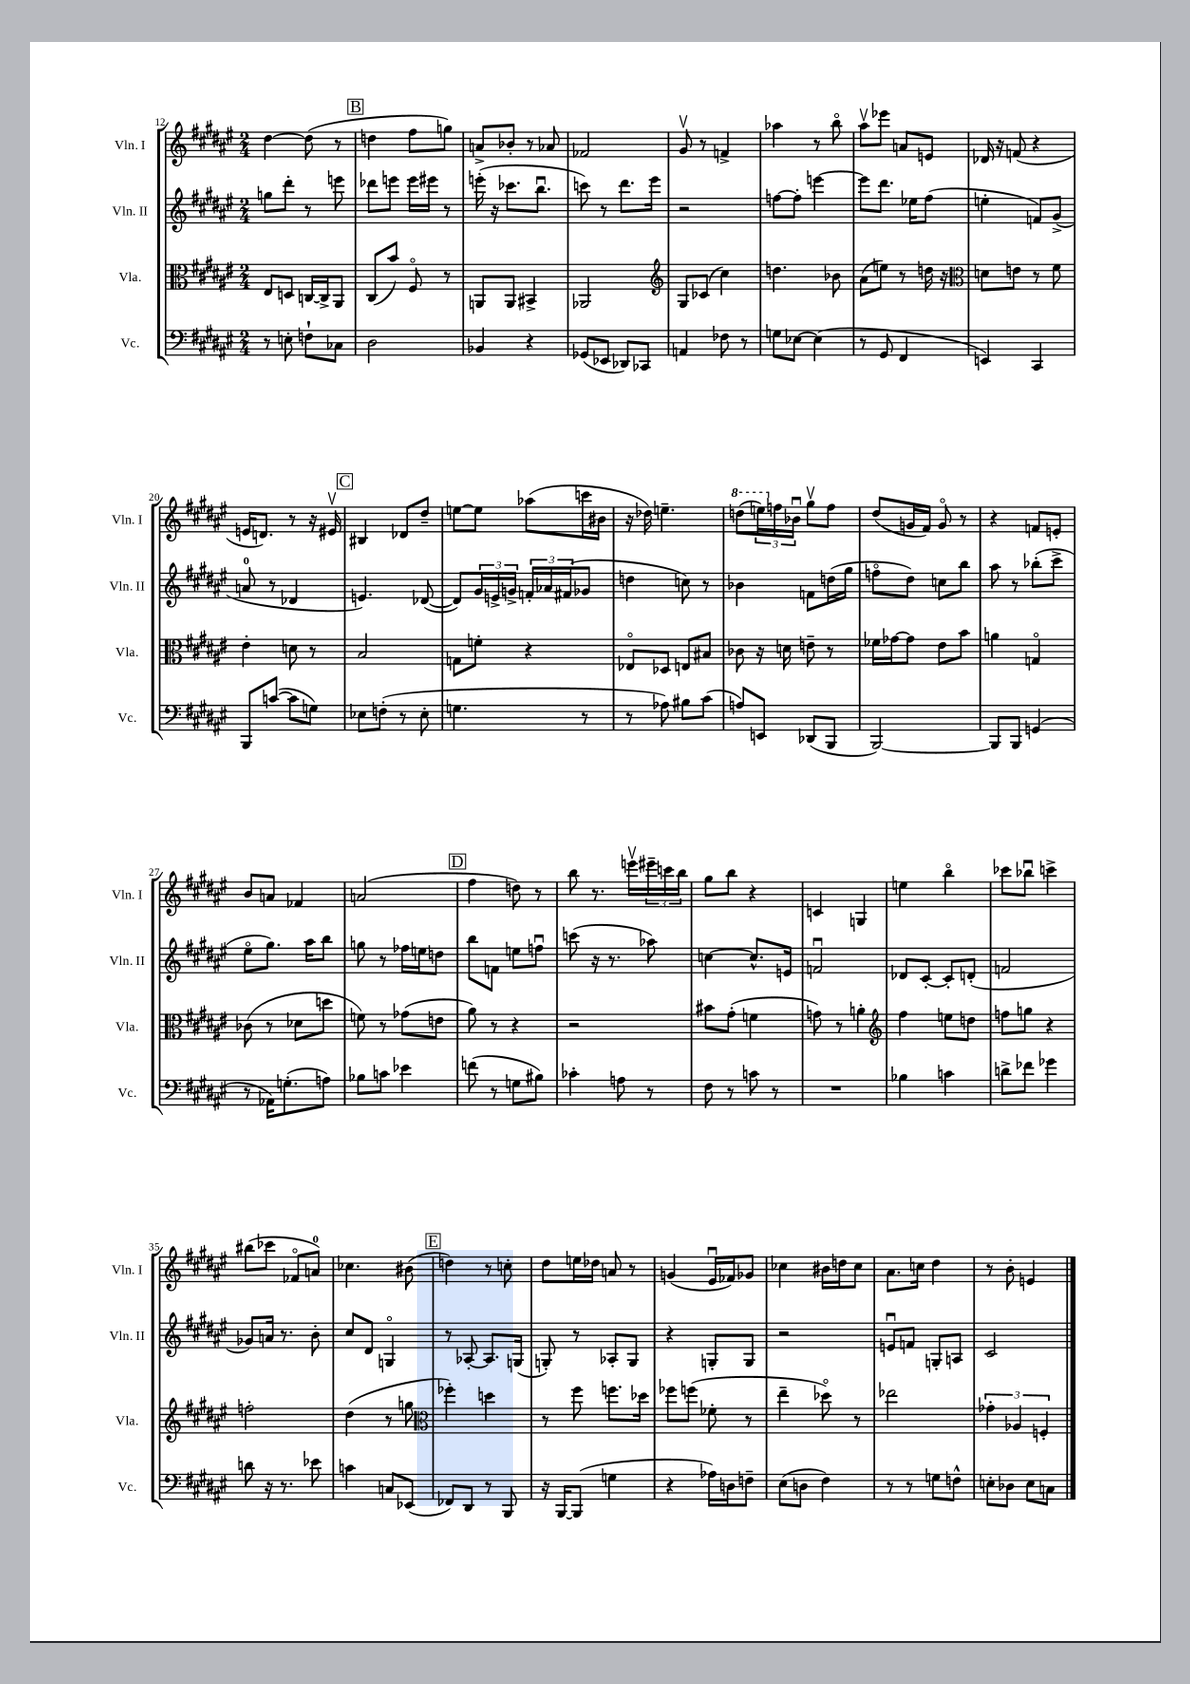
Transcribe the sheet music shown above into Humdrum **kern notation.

**kern	**kern	**kern	**kern
*staff4	*staff3	*staff2	*staff1
*clefF4	*clefC3	*clefG2	*clefG2
*k[f#c#g#d#a#e#]	*k[f#c#g#d#a#e#]	*k[f#c#g#d#a#e#]	*k[f#c#g#d#a#e#]
*M2/4	*M2/4	*M2/4	*M2/4
8r	8E#/L	8gg\L	[4dd#\
8E'\	8D/J	8ddd#'\J	.
8F`\L	[16C/LL	8r	(8dd#\]
.	16C^/]J	.	.
8C-\J	8AA#/J	8eee\	8r
=	=	=	=
2D#\	(8C#/L	8ddd-\L	4dd\
.	8b/J)	8eee\J	.
.	8F#o/	16eee\LL	8ff#\L
.	.	16eee#\JJ	.
.	8r	8r	8gg\J)
=	=	=	=
4BB-/	8AA/L	(16eee'\	8a^/L
.	.	16r	.
.	8AA/J	8.ccc-\L	8b-'/J
4r	4BB#^/	.	8r
.	.	8.bbu\J	.
.	.	.	8a-/
=	=	=	=
(8GG-/L	2AA-/	8ccc\)	2f-/
8EE-/J	.	8r	.
8DD-/L)	.	8.ddd#\L	.
8CC-/J	.	.	.
.	.	16eee#\Jk	.
=	=	=	=
*	*clefG2	*	*
4AA/	8G#/L	2r	8g#v/
.	(8c-/J	.	8r
8F-\	4cc#\)	.	4f^/
8r	.	.	.
=	=	=	=
8G\L	4.dd\	[8ff\L	4aa-\
[8E-\J	.	8ff'\]J	.
(4E-\]	.	[4eee\	8r
.	8b-\	.	8bbo\
=	=	=	=
8r	(8a#\L	8eee\]L	8aa#v\L
8GG#/	8ee\J)	8.ddd#\J	8eee-\J
4FF#/	8r	.	8a/L
.	.	16ee-\LK	.
.	16dd\	(8ff#\J	8e/J
.	16r	.	.
=	=	=	=
*	*clefC3	*	*
4EE/)	8d\L	4ee'\	16d-/
.	.	.	16r
.	8e\J	.	(8f/
4CC#/	8r	8f/L)	4r
.	8f#\	(8g#^/J	.
=	=	=	=
8BBB/L	4e#'\	8a/	16e/LK
.	.	.	8.d/J)
([8c/J	.	8r	.
8c\]L	8d\	4d-/	8r
8G\J)	8r	.	16r
.	.	.	16e#v/
=	=	=	=
8E-\L	2B/	4.e/)	4B#/
(8F'\J	.	.	.
8r	.	.	8d-/L
8E-'\	.	([8d-/	8dd#~/J
=	=	=	=
4.G\	8G\L	8d-/]L)	[8ee\L
.	8f'\J	24g#/L	8ee\]J
.	.	24e^/	.
.	.	24g^/JJ	.
.	4r	24f'/LL	(8aa-\L
.	.	24a-/	.
.	.	(24f#/J	.
8r	.	8g-/J	16ccc\L
.	.	.	16b#\JJ
=	=	=	=
8r	8E-o/L	4dd\	16r
.	.	.	16dd-\)
8A-\)	8D-/J	.	4.ee~\
8B#\L	8E/L	8cc\)	.
(8c#\J	8B#/J	8r	.
=	=	=	=
8A/L)	8c-\	4b-\	(8ddd\L
8EE/J	16r	.	24eee\L)
.	.	.	24ff\
.	16d\	.	.
.	.	.	24b-u\JJ
(8DD-/L	8e~\	8f\L	8gg#v\L
8BBB/J	8r	(16dd\L	8ff\J
.	.	16gg#\JJ	.
=	=	=	=
[2BBB/)	16f-\LL	8ffo\L	(8dd#/L
.	[16g-\J	.	.
.	8g-\]J	8dd#\J)	16g/L
.	.	.	16f#/JJ)
.	8e#\L	8cc\L	8go/
.	8b\J	8bb\J	8r
=	=	=	=
8BBB/]L	4a\	8aa#\	4r
8BBB/J	.	8r	.
(4GG/	4Go/	(8bb-'\L	8f/L
.	.	8ccc#^\J	8e'/J
=	=	=	=
8r	(8c-\	8ee#o\L	8b/L
16AA-\LK)	8r	8.gg#\J)	8a/J
(8.G'\	.	.	.
.	8d-\L	.	4f-/
.	.	16aa#\LK	.
8A\J)	8dd\J	8bb\J	.
=	=	=	=
8B-\L	8f\)	8gg\	(2a/
8c\J	8r	8r	.
4e-\	(8g-\L	16ff-\LL	.
.	.	16ee\J	.
.	8e\J	8dd\J	.
=	=	=	=
(8f\	8a#\)	8bb\L	4ff#\
8r	8r	8f\J	.
8G\L	4r	8ee\L	8dd\)
8B#\J)	.	8ffu\J	8r
=	=	=	=
4c-'\	2r	(8ccc\	8bb\
.	.	16r	8.r
.	.	8.r	.
8A\	.	.	.
.	.	.	16eeev\LL
8r	.	8aa-\)	24eee#~\
.	.	.	24ccc\
.	.	.	24bb\JJ
=	=	=	=
8F#\	8b#\L	[4cc\	8gg#\L
8r	(8g#'\J	.	8bb\J
8c\	4f\	8.cc^^/]L	4r
8r	.	.	.
.	.	16e/Jk	.
=	=	=	=
2r	8g\)	2fu/	4c/
.	8r	.	.
.	4a'\	.	4G/
=	=	=	=
*	*clefG2	*	*
4B-\	4ff#\	8d-/L	4ee\
.	.	[8c#'/J	.
4c\	8ee\L	8c#'/]L	4bbo\
.	8dd\J	(8d'/J	.
=	=	=	=
8d^\L	8ff\L	2f/	8ccc-\L
8f-\J	8gg\J	.	8bb-u\J
4g-\	4r	.	4ccc^\
=	=	=	=
8d\	2ff'\	8g-/L)	(8bb#\L
16r	.	16a/Jk	8ccc-\J
8.r	.	8.r	.
.	.	.	8f-o/L
8e-\	.	8b'\	8a/J)
=	=	=	=
4c\	(4dd#\	8cc#/L	4.cc-\
.	.	8d#/J	.
8C/L	8r	4Go/	.
(8EE-/J	8gg\	.	(8b#\
=	=	=	=
*	*clefC3	*	*
8FF-/L)	4ff-'\)	8r	4dd\)
8DD#/J	.	[8A-'/	.
8r	4dd\	8.A-/]L	8r
8BBB/	.	.	8cc'\
.	.	(16G/Jk	.
=	=	=	=
16r	8r	8G'/)	8dd#\L
[16BBB/LK	.	.	.
(8BBB/]J	8ff#\	8r	16ee\L
.	.	.	16dd-\JJ
4G\	8.ff\L	8A-'/L	8a/
.	.	8G/J	8r
.	16dd-\Jk	.	.
=	=	=	=
4r	8ff-\L	4r	(4g/
.	(8ff\J	.	.
16A-\LL)	8f-'\	8G'/L	16e#u/LL
16D\J	.	.	16f-/J)
8F~\J	8r	8G/J	8g-/J
=	=	=	=
(8E#\L	4ee#~\	2r	4cc-\
8D\J	.	.	.
4F#\)	8dd-o\)	.	16b#\LL
.	.	.	16dd\J
.	8r	.	8cc-\J
=	=	=	=
8r	2ee-\	8eu/L	8.a#\L
8r	.	8f/J	.
.	.	.	16cc\Jk
8G\L	.	8G'/L	4dd#\
8F^^\J	.	8A/J	.
=	=	=	=
8E'\L	6g-'\	2c#/	8r
8D-\J	.	.	8b'\
.	6A-/	.	.
8E\L	.	.	4e/
.	6F'/	.	.
8C\J	.	.	.
==	==	==	==
*-	*-	*-	*-
